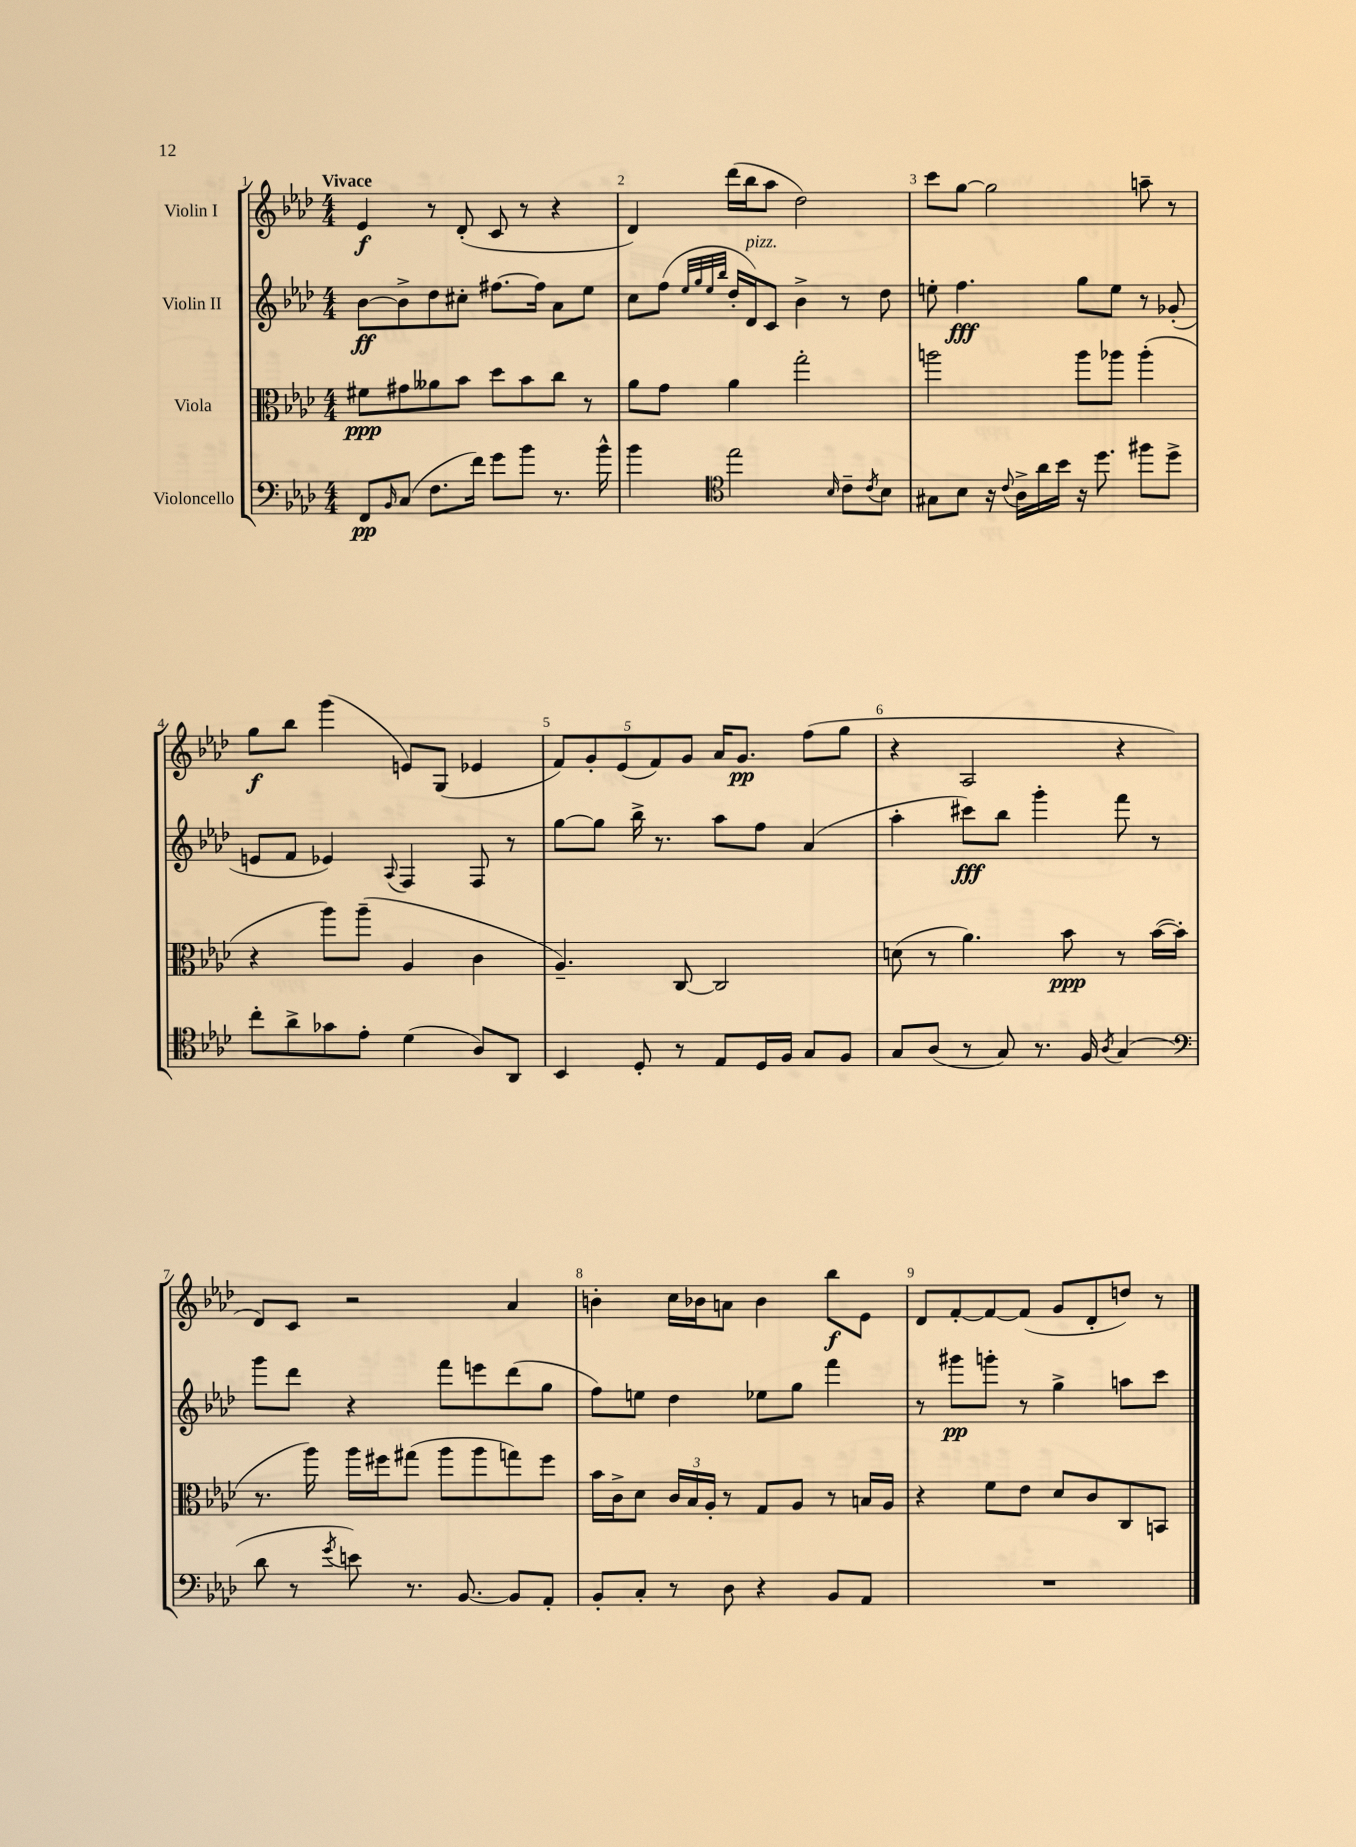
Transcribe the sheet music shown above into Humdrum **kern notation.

**kern	**kern	**kern	**kern
*staff4	*staff3	*staff2	*staff1
*clefF4	*clefC3	*clefG2	*clefG2
*k[b-e-a-d-]	*k[b-e-a-d-]	*k[b-e-a-d-]	*k[b-e-a-d-]
*M4/4	*M4/4	*M4/4	*M4/4
8FF/L	8f#\L	[8b-\L	4e-/
16qqBB-/	.	.	.
(8C/J	8g#\	8b-^\]	.
8.F\L	8a--\	8dd-\	8r
.	8b-\J	8cc#'\J	(8d-'/
16f\Jk)	.	.	.
8g\L	8dd-\L	[8.ff#\L	8c/
8b-\J	8b-\	.	8r
.	.	16ff#\]Jk	.
8.r	8cc\J	8a-\L	4r
.	8r	8ee-\J	.
16b-^^\	.	.	.
=	=	=	=
4b-\	8a-\L	8cc\L	4d-/)
.	8g\J	(8ff\J	.
*clefC4	*	*	*
.	.	32qqee-/LLL	.
.	.	32qqgg/	.
.	.	32qqee-/	.
.	.	32qqbb-/JJJ	.
2ee-\	4a-\	16dd-'/LL	(16ddd-\LL
.	.	16d-/J)	16bb-\J
.	.	8c/J	8aa-\J
.	2gg'\	4b-^\	2dd-\)
16qqB-/	.	.	.
8c~\L	.	8r	.
8qc/	.	.	.
8B-\J	.	8dd-\	.
=	=	=	=
8G#\L	2aa\	8ee'\	8ccc\L
8B-\J	.	4.ff\	[8gg\J
16r	.	.	2gg\]
8qqc/	.	.	.
16A-^\LL	.	.	.
16a-\	.	.	.
16b-\JJ	.	.	.
16r	8aa\L	8gg\L	.
8.dd-\	.	.	.
.	8aa-\J	8ee\J	.
8ff#\L	(4aa-'\	8r	8aa~\
8dd-^\J	.	(8g-'/	8r
=	=	=	=
8cc'\L	4r	8e/L	8gg\L
8a-^\	.	8f/J	8bb-\J
8g-\	8aa-\L)	4e-/)	(4ggg\
8e-'\J	(8aa-~\J	.	.
.	.	8qqA-/	.
(4d-\	4A-/	4F/	8e/L)
.	.	.	(8G/J
8A-/L)	4c\	8F/	4e-/
8AA-/J	.	8r	.
=	=	=	=
4BB-/	4.A-~/)	[8gg\L	10f/L)
.	.	.	10g'/
.	.	8gg\]J	.
.	.	.	(10e-/
8D-'/	.	16bb-^\	.
.	.	.	10f/)
.	.	8.r	.
8r	[8C/	.	.
.	.	.	10g/J
8E-/L	2C/]	8aa-\L	16a-/LK
.	.	.	8.g/J
16D-/L	.	8ff\J	.
16F/JJ	.	.	.
8G/L	.	(4a-/	(8ff\L
8F/J	.	.	8gg\J
=	=	=	=
8G/L	(8d\	4aa-'\	4r
(8A-/J	8r	.	.
8r	4.a-\)	8ccc#\L)	2A-/
8G/)	.	8bb-\J	.
8.r	.	4ggg'\	.
.	8b-\	.	.
16F/	.	.	.
8qA-/	.	.	.
(4G/	8r	8fff\	4r
.	([16b-\LL	8r	.
.	16b-'\]JJ	.	.
=	=	=	=
*clefF4	*	*	*
8d-\	8.r	8ggg\L	8d-/L)
8r	.	8ddd-\J	8c/J
.	16aa-\)	.	.
8qg/	.	.	.
8e\)	16aa-\LL	4r	2r
.	16ff#\J	.	.
8.r	(8gg#\J	.	.
.	8aa-\L	8fff\L	.
[8.BB-/	.	.	.
.	8aa-\	8eee\	.
8BB-/]L	8gg\)	(8ddd-\	4a-/
8AA-'/J	8ff#\J	8gg\J	.
=	=	=	=
8BB-'/L	16b-\LL	8ff\L)	4b'\
.	16c^\J	.	.
8C'/J	8d-\J	8ee\J	.
8r	24c/LL	4dd-\	16cc\LL
.	24B-/	.	.
.	.	.	16b-\J
.	24A-'/JJ	.	.
8D-\	8r	.	8a\J
4r	8G/L	8ee-\L	4b-\
.	8A-/J	8gg\J	.
8BB-/L	8r	4fff\	8bb-\L
8AA-/J	16B/LL	.	8e-\J
.	16A-/JJ	.	.
=	=	=	=
1r	4r	8r	8d-/L
.	.	8ggg#\L	[8f'/
.	8f\L	8ggg'\J	8f/_
.	8e-\J	8r	(8f/]J
.	8d-/L	4gg^\	8g/L
.	8c/	.	8d-'/
.	8C/	8aa\L	8dd/J)
.	8BB/J	8ccc\J	8r
==	==	==	==
*-	*-	*-	*-
